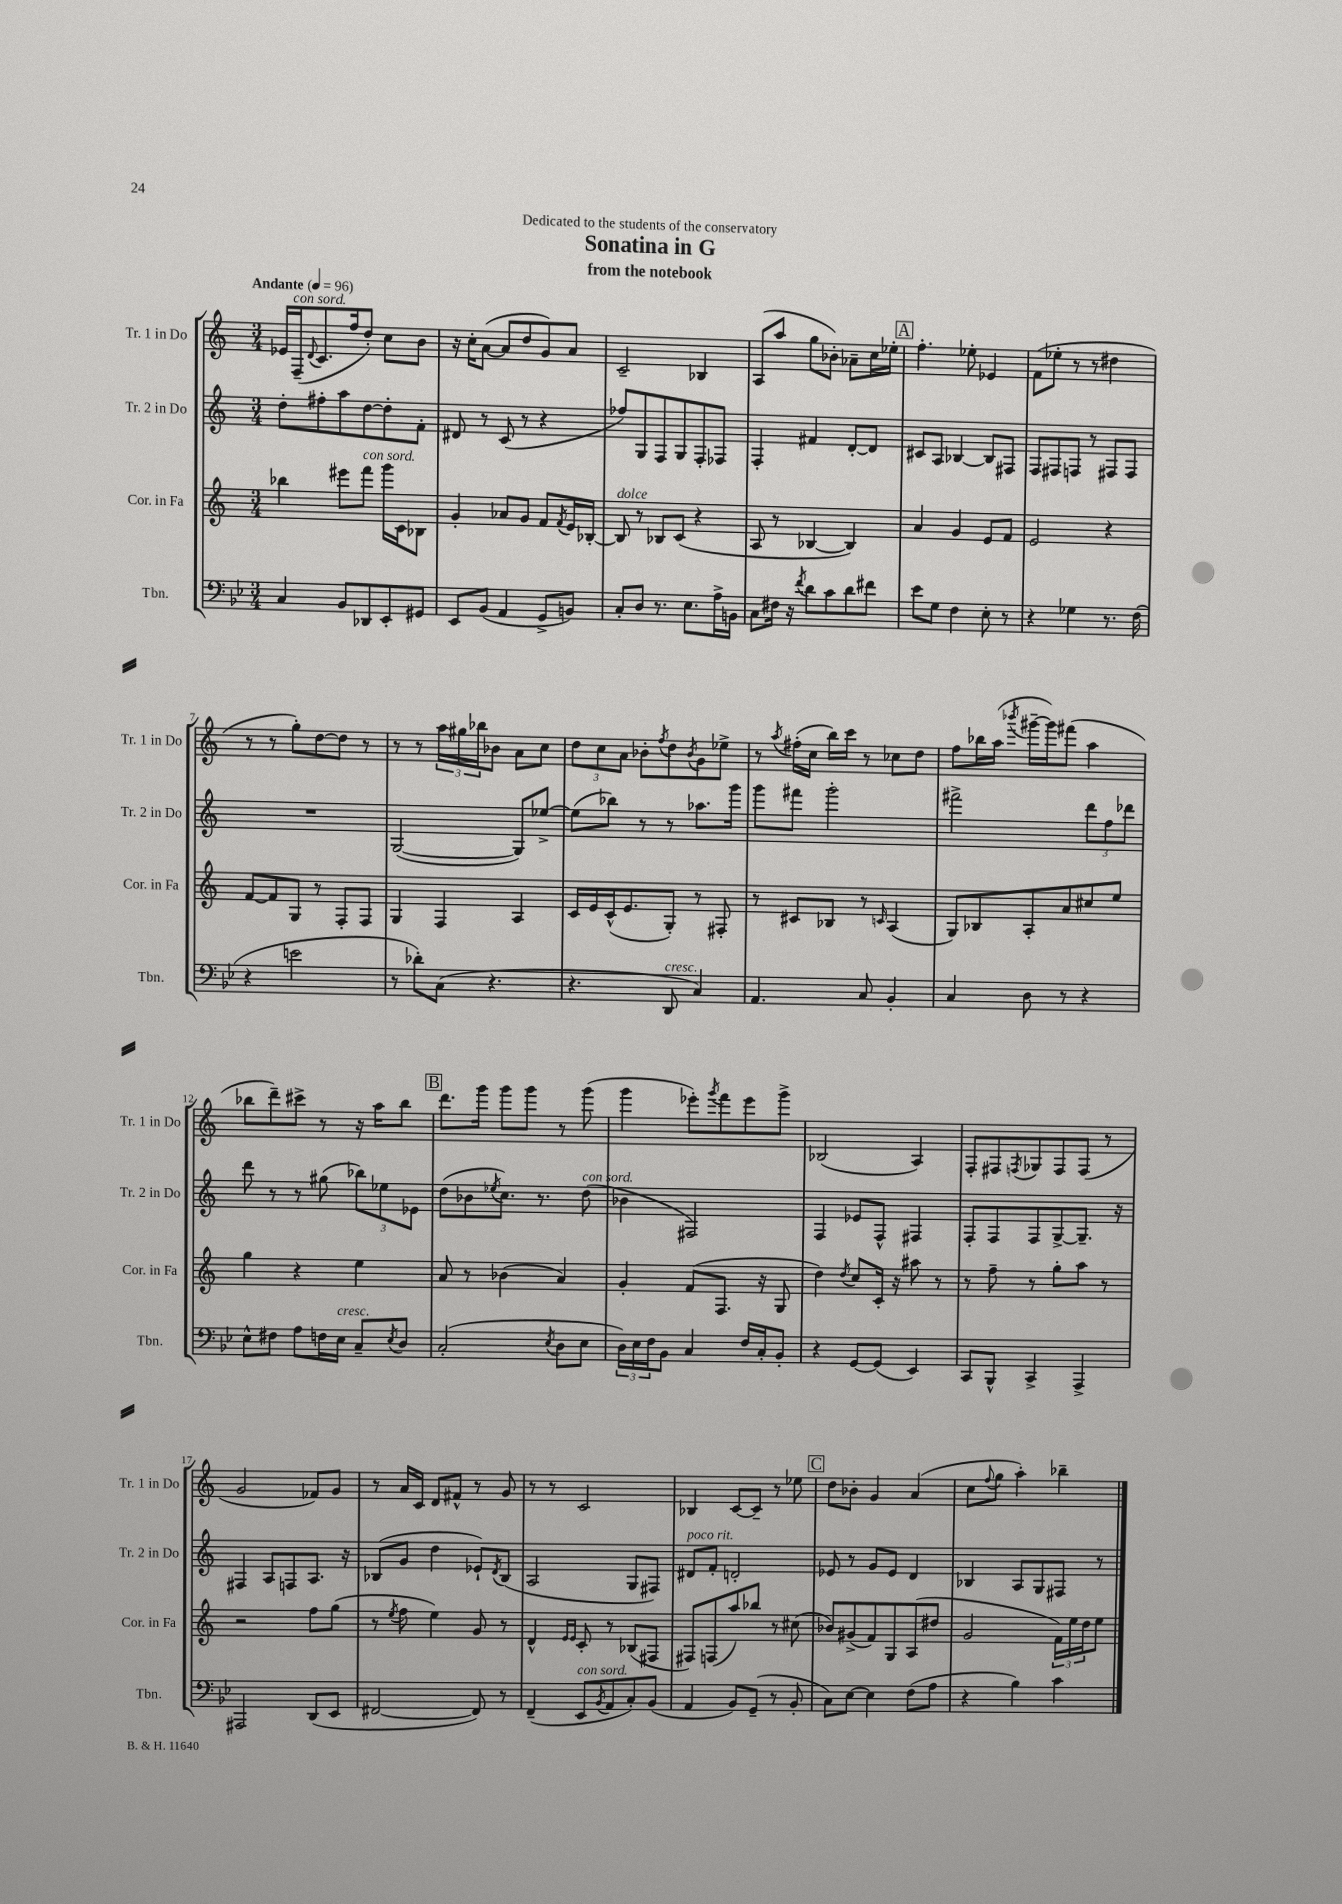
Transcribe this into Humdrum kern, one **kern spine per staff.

**kern	**kern	**kern	**kern
*part4	*part3	*part2	*part1
*staff4	*staff3	*staff2	*staff1
*I"Tbn.	*I"Cor. in Fa	*I"Tr. 2 in Do	*I"Tr. 1 in Do
*I'Tbn.	*I'Cor. in Fa	*I'Tr. 2 in Do	*I'Tr. 1 in Do
*clefF4	*clefG2	*clefG2	*clefG2
*k[b-e-]	*k[]	*k[]	*k[]
*M3/4	*M3/4	*M3/4	*M3/4
*MM96	*MM96	*MM96	*MM96
=1	=1	=1	=1
!	!	!	!LO:TX:a:B:t=Andante
4C/	4bb-X\	8dd'\L	16e-X/LL
!	!	!	!LO:TX:a:i:t=con sord.
.	.	.	(16F~/J
.	.	.	8qqd/
.	.	8ff#X'\	8.c/
8BB-/L	8eee#X\L	8aa\	.
.	.	.	16ff/k
!	!LO:TX:a:i:t=con sord.	!	!
8DD-X/	8fff\J	[8dd\	8dd'/J)
8EE-'/	16ggg\LL	8dd'\]	8cc\L
.	16c\J	.	.
8GG#X/J	8B-X\J	8f'\J	8b\J
=2	=2	=2	=2
8EE-/L	4g'/	8d#X/	16r
.	.	.	16cc'\KL
(8BB-/J	.	8r	([8a\J
4AA/	8a-X/L	(8c/	8a/L]
.	8g/J	8r	8dd/
8GG^/L	8f/L	4r	8g/)
.	8qf/	.	.
8BBn/J)	16e/L	.	8a/J
.	[16B-X'/JJ	.	.
=3	=3	=3	=3
!	!LO:TX:a:i:t=dolce	!	!
8C'/L	8B-/]	8ff-X/L)	2c~/
8D/J	8r	8G/	.
8.r	8B-X/L	8F/	.
.	(8c/J	8G/	.
8.E-\L	.	.	.
.	4r	8F'/	4B-X/
16A^\L	.	8F-X/J	.
16BBn\JJ	.	.	.
=4	=4	=4	=4
8C\L	8A/	4F'/	(8A/L
16F#X\Jk	8r	.	8aa/J
16r	.	.	.
8qf/	.	.	.
8d\L	[4B-X/	4f#X/	8gg\L
8c\	.	.	8b-X'\J)
8d\	4B-/])	[8d'/L	8a-X~\L
8f#X\J	.	8d/J]	16cc\L
.	.	.	16ee-X'\JJ
!!LO:REH:place=s1:t=A
=5	=5	=5	=5
8e-\L	4a/	8c#X/L	4.ff'\
8G\J	.	8A/J	.
4F\	4g/	[4B-X/	.
.	.	.	8ee-X'\
8E-'\	8e/L	8B-/L]	4e-X/
8r	8f/J	8F#X/J	.
=6	=6	=6	=6
4r	2e/	8F/L	(8f\L
.	.	8F#X/	8ee-X'\J
4G-X\	.	8Fn/J	8r
.	.	8r	8r
8.r	4r	8F#X/L	4dd#X\
.	.	8F#/J	.
(16F\	.	.	.
!!LO:LB:g=z
=7	=7	=7	=7
4r	[8f/L	2.r	8r
.	8f/]	.	8r
2en\	8G/J	.	8gg'\L)
.	8r	.	[8dd\
.	8F'/L	.	8dd\J]
.	8F/J	.	8r
=8	=8	=8	=8
8r	4G/	([2G/	8r
8d-X'\L)	.	.	8r
(8C\J	4F/	.	24aa\LL
.	.	.	24gg#X\
.	.	.	24bb-X\J
4.r	.	.	8b-X\J
.	4A/	8G/L])	8a\L
.	.	[8ee-X^/J	8cc\J
=9	=9	=9	=9
4.r	16c/LL	(8ee-\L]	12dd\L
.	16e/	.	.
.	.	.	12cc\
.	(16c^^/J	8bb-X\J)	.
.	.	.	12a\J
.	8.e/	.	.
.	.	8r	8b-X'\L
.	.	.	8qff/
!LO:TX:a:i:t=cresc.	!	!	!
8DD/	8G'/J)	8r	8dd\
.	.	.	8qb-/
4C/)	8r	8.aa-X\L	8g\
.	8F#X'/	.	8ee-X^\J
.	.	16ggg\Jk	.
=10	=10	=10	=10
4.AA/	8r	8ggg\L	8r
.	.	.	8qaa/
.	8c#X/L	8fff#X\J	(16ff#X'\LL
.	.	.	16cc\JJ
.	8B-X/J	2ggg'\	16bb\LL)
.	.	.	16ccc\JJ
8C/	8r	.	8r
.	16qqcn/	.	.
4BB-'/	(4A/	.	8cc-X\L
.	.	.	8dd\J
=11	=11	=11	=11
4C/	8G/L)	2fff#X^\	8ff\L
.	8B-X/	.	16bb-X\L
.	.	.	(16aa\JJ
.	.	.	8qbbb-X/
8D\	8A'/	.	[16ggg#X~\LL
.	.	.	16ggg#\J])
8r	8a/	.	(8fff#X\J
4r	8cc#X/	12ddd\L	4aa\
.	.	12ff\	.
.	8ee/J	.	.
.	.	12ddd-X\J	.
!!LO:LB:g=z
=12	=12	=12	=12
8E-^^\L	4gg\	8ddd\	8bb-X\L
8F#X\J	.	8r	8ddd~\)
8A\L	4r	8r	8ccc#X^\J
16Fn\L	.	(8gg#X\	8r
!LO:TX:a:i:t=cresc.	!	!	!
16E-\JJ	.	.	.
8C~/L	4ee\	12bb-X\L)	16r
.	.	.	16aa\KL
.	.	12ee-X\	.
8qE-/	.	.	.
8D/J	.	.	8bb-\J
.	.	12e-X\J	.
!!LO:REH:place=s1:t=B
=13	=13	=13	=13
(2C'/	8a/	(8dd\L	8.ddd\L
.	8r	8b-X\	.
.	.	.	16ggg\Jk
.	.	8qee-X/	.
.	(4b-X\	8.cc\J)	8ggg\L
.	.	.	8ggg\J
.	.	8.r	.
8qE-/	.	.	.
8D\L	4a/)	.	8r
!	!	!LO:TX:a:i:t=con sord.	!
8E-\J	.	(8dd\	(8ggg\
=14	=14	=14	=14
24D\LL)	4g'/	4b-X\	4ggg\
24E-\	.	.	.
24F\J	.	.	.
8BB-\J	.	.	.
4C/	(8f/L	2F#X/)	8eee-X'\L)
.	.	.	8qggg/
.	8.F/J	.	8fff\
16F/LL	.	.	8eee-\
16C'/J	16r	.	.
8BB-'/J	8G/	.	8ggg^\J
=15	=15	=15	=15
4r	4dd\)	4F/	(2B-X/
.	8qdd/	.	.
[8GG/L	8cc/L	8e-X/L	.
(8GG/J]	16c'/Jk	8F^^/J	.
.	16r	.	.
4EE-/)	8aa#X\	4F#X/	4A/)
.	8r	.	.
=16	=16	=16	=16
8CC/L	8r	8F'/L	8F'/L
8BBB-^^/J	8ff~\	8F/	8F#X/
.	.	.	8qFn/
4CC^/	8r	8F/	8G-X/
.	8gg'\L	[8G^/	8F/
4AAA^/	8aa\J	8.G~/J]	(8F/J
.	8r	.	8r
.	.	16r	.
!!LO:LB:g=z
=17	=17	=17	=17
2AAA#X/	2r	4F#X/	2g/
.	.	8A/L	.
.	.	8Fn/	.
(8DD/L	8ff\L	8.A/J	8f-X/L)
8EE-/J	(8gg\J	.	8g/J
.	.	16r	.
=18	=18	=18	=18
[2FF#X/	8r	(8B-X/L	8r
.	8qee/	.	.
.	8ff\	8g/J	16a/LL
.	.	.	16c/JJ
.	4ee\)	4dd\	8d/L
.	.	.	8f#X^^/J
8FF#/])	8g/	8e-X`/L)	8r
.	.	8qd/	.
8r	8r	(8B-/J	8g/
=19	=19	=19	=19
(4FF~/	4d^^/	2A/	8r
.	.	.	8r
.	16qqe/LL	.	.
.	16qqe/JJ	.	.
!LO:TX:a:i:t=con sord.	!	!	!
8EE-/L	8c'/	.	2c/
8qBB-/	.	.	.
8AA/	8r	.	.
8C'/)	(8B-X/L	8G/L	.
(8BB-/J	8F#X/J	8F#X/J)	.
=20	=20	=20	=20
!	!	!LO:TX:a:i:t=poco rit.	!
4AA/	8F#X/L)	8d#X/L	4B-X/
.	(8Fn/	8f'/J	.
8BB-/L)	8aa/)	2dn'/	[8c/L
(8GG~/J	8bb-X/J	.	8c~/J]
8r	8r	.	8r
8BB-'/	(8cc#X\	.	8ee-X\
!!LO:REH:place=s1:t=C
=21	=21	=21	=21
8C\L)	8b-X/L)	8e-X/	8dd\L
[8E-\J	(8g#X^/	8r	8b-X'\J
4E-\]	8f/)	8g/L	4g/
.	8G/	8e-/J	.
(8F\L	(8A/	4d/	(4a/
8A\J	8dd#X/J	.	.
=22	=22	=22	=22
4r	2g/	4B-X/	8cc\L
.	.	.	8qqff/
.	.	.	8gg\J
4B-\)	.	8A/L	4aa'\)
.	.	8G/	.
4c\	24f\LL)	8F#X/J	4bb-X~\
.	24ee\	.	.
.	24dd\J	.	.
.	8ee\J	8r	.
==	==	==	==
*-	*-	*-	*-
